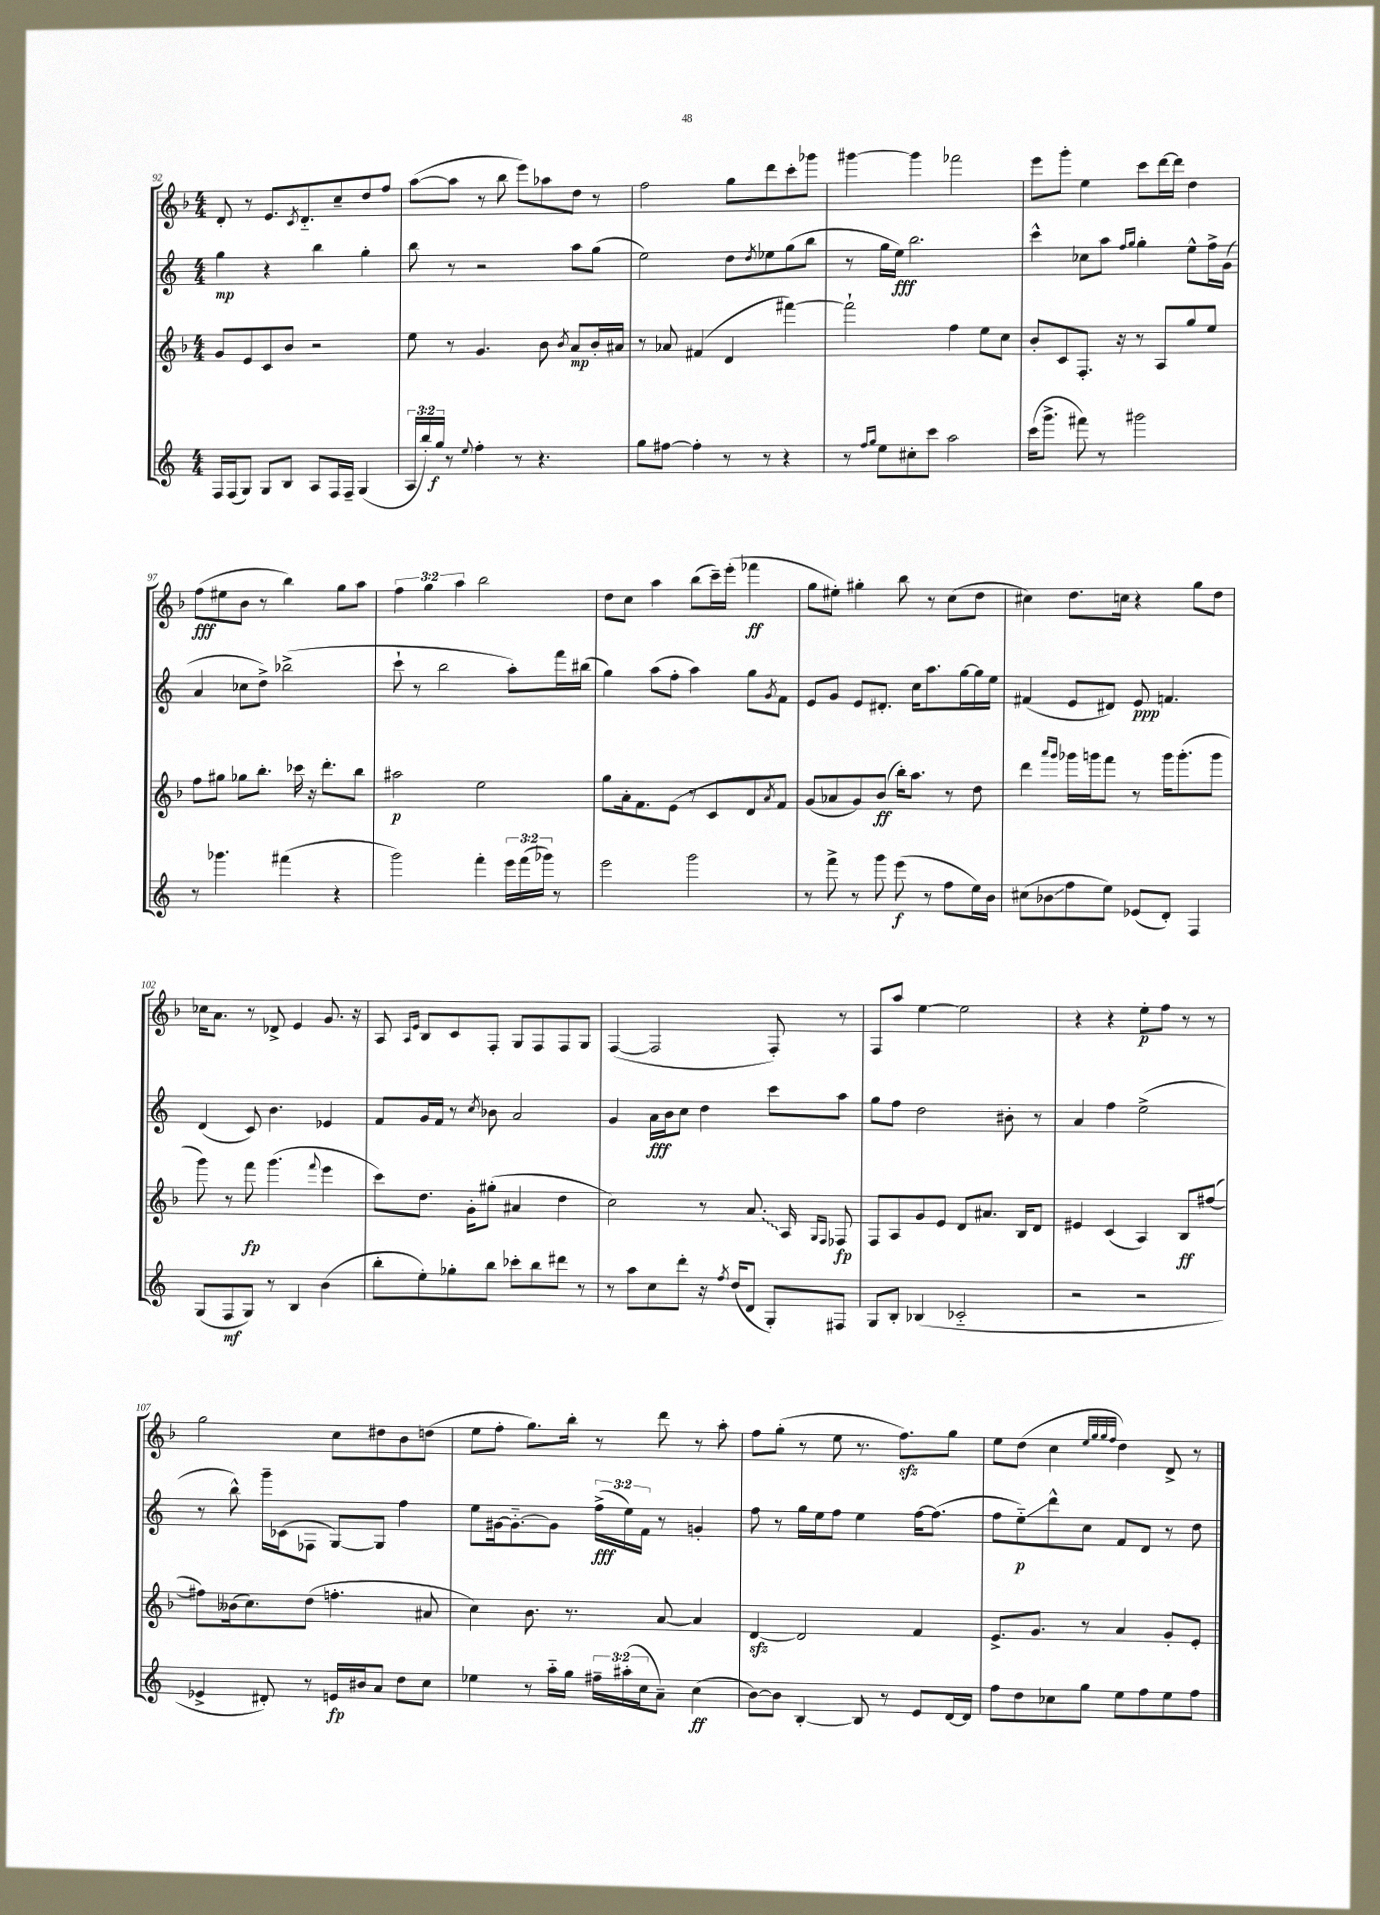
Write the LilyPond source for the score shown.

<<
\new StaffGroup <<
\new Staff = "s0" {
    \clef treble \key f \major \numericTimeSignature \time 4/4 \override Staff.TupletNumber.text = #tuplet-number::calc-fraction-text
    d'8-. r8 e'8. \acciaccatura { c'8 } d'8.-_ c''8-- d''8 f''8 |
    a''8~( a''8 r8 bes''8 e'''8) aes''8 d''8 r8 |
    f''2 g''8 d'''8 c'''8-. ges'''8 |
    gis'''4~ gis'''4 fes'''2 |
    e'''8 g'''8-. e''4 c'''8 d'''16~ d'''16 d''4 |
    f''8\fff( eis''8 bes'8 r8 bes''4) g''8 a''8 |
    \tuplet 3/2 { f''4 g''4 a''4 } bes''2 |
    d''8 c''8 a''4 bes''8( c'''16--) e'''16-.( fes'''4\ff |
    g''8 eis''8-.) gis''4-. bes''8 r8 c''8( d''8 |
    cis''4) d''8. c''16 r4 g''8 d''8 |
    ces''16 a'8. r8 des'8-> e'4 g'8. r16 |
    a8 \grace { a16 e'16 } bes8 c'8 f8-. g8 f8 f8 g8 |
    f4~( f2 f8-.) r8 |
    f8 a''8 e''4~ e''2 |
    r4 r4 e''8-.\p f''8 r8 r8 |
    g''2 c''8 dis''8 bes'8 d''8( |
    e''8 f''8-. g''8.) bes''16-. r8 d'''8 r8 a''8-. |
    f''8 g''8-.( r8 e''8 r8. f''8.\sfz) g''8 |
    e''8 d''8( c''4 \grace { e''32 g''32 g''32 f''32 } d''4) d'8-> r8 \bar "|." |
}
\new Staff = "s1" {
    \clef treble \key c \major \numericTimeSignature \time 4/4 \override Staff.TupletNumber.text = #tuplet-number::calc-fraction-text
    g''4\mp r4 b''4 g''4-. |
    b''8 r8 r2 a''8 g''8( |
    e''2) d''8 \acciaccatura { d''8 } ees''8 g''8( b''8 |
    r8 g''16 e''16\fff) b''2. |
    c'''4-^ ces''8 a''8 \grace { f''16 g''16 } g''4-. e''8-^ f''16-> g'16( |
    a'4 ces''8 d''8->) bes''2->( |
    c'''8-! r8 b''2 a''8-.) f'''16 bis''16( |
    g''4) a''8( f''8-. a''4) g''8 \acciaccatura { g'8 } f'8 |
    e'8 g'8 e'8 dis'8.-. c''16 a''8. g''16~ g''16 e''16 |
    fis'4( e'8 dis'8) e'8\ppp f'4. |
    d'4( c'8) b'4. ees'4 |
    f'8 g'16 f'16 r8 \acciaccatura { c''8 } bes'8 a'2 |
    g'4 a'16\fff b'16 c''8 d''4 c'''8 a''8 |
    g''8 f''8 d''2 bis'8-. r8 |
    a'4 f''4 e''2->( |
    r8 b''8-^) g'''16-- ces'16( fes8 g8~) g8 f''4 |
    e''8 gis'16~ gis'8.~-_ gis'8 \tuplet 3/2 { f''16->\fff( e''16) f'16 } r8 g'4-. |
    f''8 r8 g''16 e''16 f''8 e''4 f''16~ f''8.( |
    f''8 e''8-_\glissando\p) d'''8-^ c''8 f'8 d'8 r8 d''8 \bar "|." |
}
\new Staff = "s2" {
    \clef treble \key f \major \numericTimeSignature \time 4/4
    g'8 e'8 c'8 bes'8 r2 |
    e''8 r8 g'4. bes'8 \acciaccatura { bes'8 } a'8\mp bes'16-. ais'16 |
    r8 aes'8 fis'4( d'4 fis'''4~) |
    fis'''2-! f''4 e''8 c''8 |
    bes'8-. c'8 f8.-. r16 r8 a8 g''8 e''8 |
    f''8 gis''8 ges''8 bes''8.-. ces'''16 r16 d'''8.-. bes''8 |
    ais''2\p e''2 |
    g''8 a'16-. f'8. e'8( r8 c'8 d'8 \acciaccatura { a'8 } f'8) |
    g'8( aes'8 g'8) bes'8\ff( bes''16-.) a''8. r8 d''8 |
    d'''4 \grace { a'''16 g'''16 } ges'''16 g'''16 f'''8 r8 g'''16 g'''8.-.( g'''8 |
    g'''8) r8 f'''8\fp g'''4.( \appoggiatura { f'''8 } e'''4 |
    c'''8) d''8. g'16-. gis''8-.( ais'4 d''4 |
    c''2) r8 \once \override Glissando.style = #'zigzag a'8.\glissando a16 \grace { g16 f16 } fes8\fp |
    f8 a8 g'8 e'8 d'8 ais'8. bes16 d'8 |
    eis'4 c'4( a4) bes8\ff fis''8~( |
    fis''8) beses'16( c''8.) d''8( f''4.-. ais'8 |
    c''4) bes'8. r8. a'8~ a'4 |
    d'4~\sfz d'2 f'4 |
    e'8.-> g'8. r8 a'4 g'8-. e'8-. \bar "|." |
}
\new Staff = "s3" {
    \clef treble \key c \major \numericTimeSignature \time 4/4 \override Staff.TupletNumber.text = #tuplet-number::calc-fraction-text
    f16 f16( g8) g8 b8 a8 f16 f16-- g4( |
    \tuplet 3/2 { a16 b''16-.) g''16\f } r8 \appoggiatura { e''8 } f''4-. r8 r4. |
    g''8 fis''8~ fis''4-. r8 r8 r4 |
    r8 \grace { f''16 g''16 } e''8 cis''8-. c'''8 a''2 |
    c'''16( g'''8.-> fis'''8) r8 gis'''2 |
    r8 ges'''4. fis'''4( r4 |
    g'''2) f'''4-. \tuplet 3/2 { e'''16 f'''16( ges'''16) } r8 |
    e'''2 g'''2 |
    r8 f'''8-> r8 g'''8 e'''8\f( r8 f''8 e''16) b'16 |
    cis''8( bes'8\glissando f''8 e''8) ees'8( d'8-.) f4 |
    g8( f8\mf g8) r8 b4 b'4( |
    b''8-. e''8-.) ges''8-. b''8 ces'''8-. b''8 dis'''8 r8 |
    r8 a''8 c''8 d'''8-. r16 \acciaccatura { f''8 } d''16( d'8 g8-.) fis8 |
    g8 b8-. bes4( ces'2-_ |
    r2 r2 |
    ees'4-> dis'8-.) r8 e'16\fp bis'16 a'8 d''8 c''8 |
    ees''4 r8 a''16-_ g''16 \tuplet 3/2 { fis''16-- ais''16-.( c''16 } a'8--) c''4\ff( |
    b'8~) b'8 b4~-. b8 r8 e'8 d'16~ d'16 |
    f''8 d''8 ces''8 g''8 e''8 f''8 e''8 f''8 \bar "|." |
}
>>
>>
\layout { \context { \Score currentBarNumber = #92 } }
